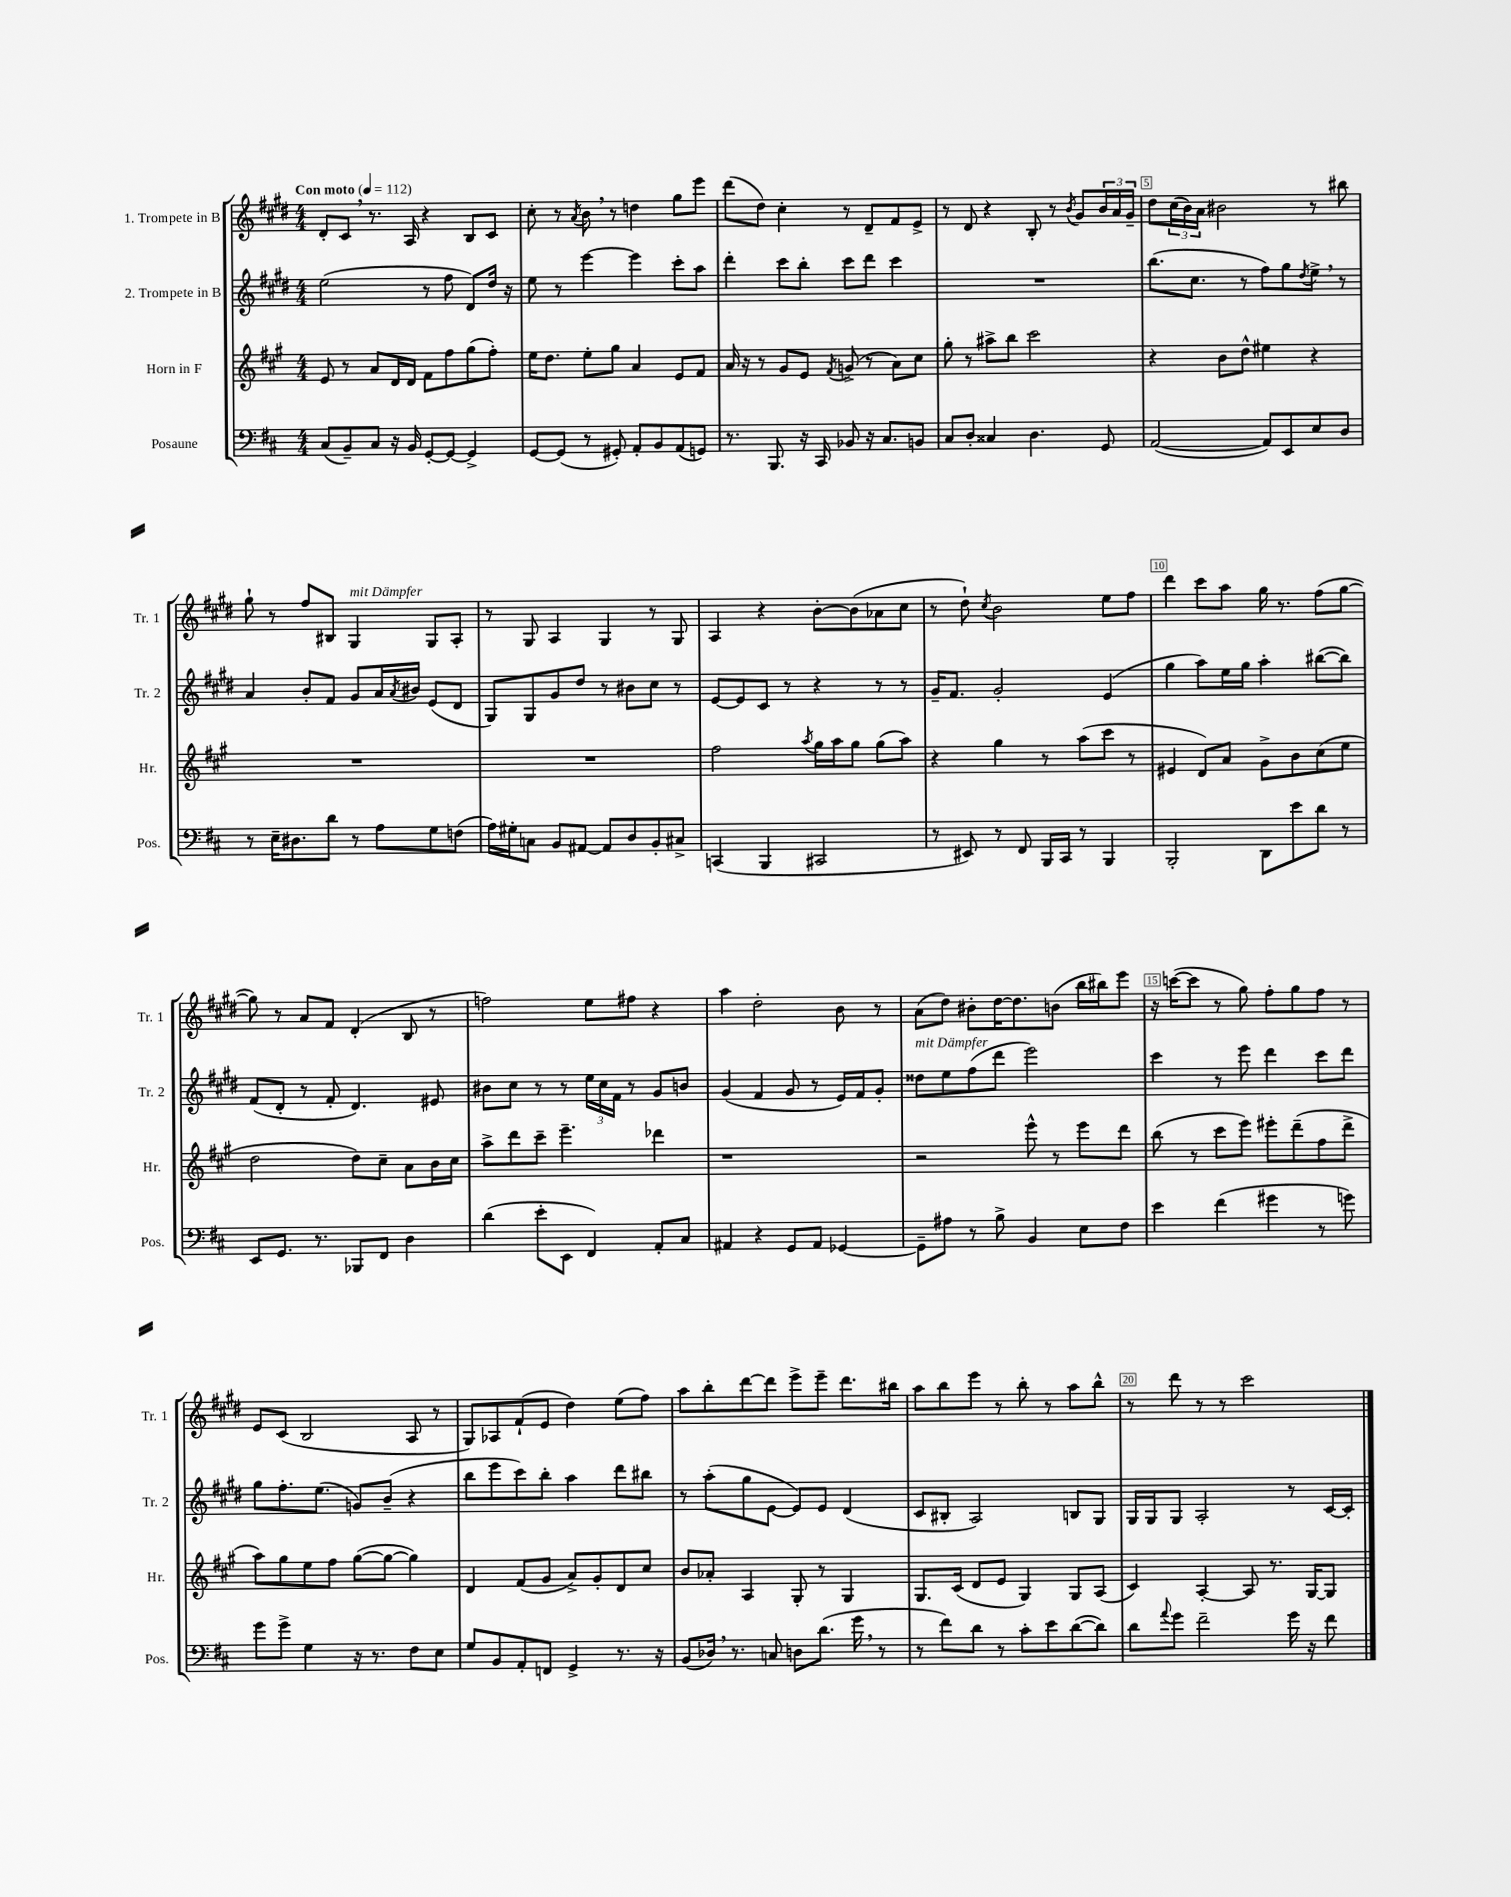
<<
\new StaffGroup <<
\new Staff = "s0" \with { instrumentName = "1. Trompete in B" shortInstrumentName = "Tr. 1" } {
    \clef treble \key e \major \numericTimeSignature \time 4/4 \tempo "Con moto" 4 = 112
    dis'8-. cis'8 \breathe r8. a16 r4 b8 cis'8 |
    cis''8-. r8 \acciaccatura { a'8 } b'8 \breathe r8 d''4 gis''8 e'''8 |
    dis'''8( dis''8) cis''4-. r8 dis'8-- fis'8 e'8-> |
    r8 dis'8 r4 b8-. r8 \acciaccatura { b'8 } gis'8 \tuplet 3/2 { b'16 a'16 gis'16-- } |
    dis''8 \tuplet 3/2 { cis''16( b'16) a'16 } bis'2 r8 bis''8 |
    gis''8-! r8 fis''8 bis8 gis4^\markup { \italic "mit Dämpfer" } gis8 a8-. |
    r8 gis8 a4 gis4 r8 gis8 |
    a4 r4 b'8~-. b'8( aes'8 cis''8 |
    r8 dis''8-!) \acciaccatura { cis''8 } b'2 e''8 fis''8 |
    dis'''4 cis'''8 a''8 gis''16 r8. fis''8( gis''8~ |
    gis''8) r8 a'8 fis'8 dis'4-.( b8 r8 |
    f''2) e''8 fis''8 r4 |
    a''4 dis''2-. b'8 r8 |
    a'8( dis''8) bis'8-. dis''16~ dis''8. b'8( b''16 bis''16) e'''8 |
    r16 c'''16~( c'''8 r8 gis''8) fis''8-. gis''8 fis''8 r8 |
    e'8 cis'8( b2 a8 r8 |
    gis8) aes8 fis'8-!( e'8 dis''4) e''8( fis''8) |
    a''8 b''8-. dis'''8~ dis'''8 e'''8-> e'''8-- dis'''8. bis''16 |
    a''8 b''8 e'''8 r8 b''8-. r8 a''8 b''8-^ |
    r8 dis'''8 r8 r8 cis'''2 \bar "|." |
}
\new Staff = "s1" \with { instrumentName = "2. Trompete in B" shortInstrumentName = "Tr. 2" } {
    \clef treble \key e \major \numericTimeSignature \time 4/4
    e''2( r8 fis''8 dis'8) dis''16 r16 |
    e''8 r8 e'''4~ e'''4 cis'''8-. a''8 |
    dis'''4-. cis'''8 b''8-. cis'''8 dis'''8 cis'''4 |
    R1 |
    b''8.( cis''8. r8 fis''8) gis''8 \acciaccatura { dis''8 } e''8-> \breathe r8 |
    a'4 b'8-. fis'8 gis'8 a'16 \acciaccatura { a'8 } bis'16 e'8( dis'8 |
    gis8) gis8 gis'8 dis''8 r8 bis'8 cis''8 r8 |
    e'8~ e'8 cis'8 r8 r4 r8 r8 |
    gis'16-- fis'8. gis'2-. e'4( |
    gis''4 a''8) e''16 gis''16 a''4-. bis''8~( bis''8) |
    fis'8( dis'8-. r8 fis'8-. dis'4.) eis'8 |
    bis'8 cis''8 r8 r8 \tuplet 3/2 { e''16 cis''16 fis'16 } r8 gis'8 b'8 |
    gis'4( fis'4 gis'8 r8 e'16) fis'16 gis'8-. |
    disis''8^\markup { \italic "mit Dämpfer" } e''8 fis''8( dis'''8 e'''2) |
    cis'''4 r8 e'''8 dis'''4 cis'''8 dis'''8 |
    gis''8 fis''8.-. e''8.( g'8) b'8--( r4 |
    b''8 e'''8 cis'''8) b''8-. a''4 dis'''8 bis''8 |
    r8 a''8-.( gis''8 e'8~ e'8) e'8 dis'4( |
    cis'8 bis8-. a2) b8 gis8 |
    gis16 gis16 gis8 a2-. r8 cis'16~ cis'16-. \bar "|." |
}
\new Staff = "s2" \with { instrumentName = "Horn in F" shortInstrumentName = "Hr." } {
    \clef treble \key a \major \numericTimeSignature \time 4/4
    e'8 r8 a'8 d'16 d'16 fis'8 fis''8 gis''8( fis''8-.) |
    e''16 d''8. e''8-. gis''8 a'4 e'8 fis'8 |
    a'16 r16 r8 gis'8 e'8 \acciaccatura { fis'8 } g'8->( r8 a'8) cis''8 |
    gis''8-. r8 ais''8-> b''8 cis'''2 |
    r4 b'8 d''8-^ eis''4 r4 |
    R1 |
    R1 |
    fis''2 \acciaccatura { a''8 } gis''16 a''16 gis''8 gis''8( a''8) |
    r4 gis''4 r8 a''8( cis'''8 r8 |
    eis'4 d'8) a'8 gis'8-> b'8 cis''8( e''8 |
    d''2 d''8) cis''8-- a'8 b'16 cis''16 |
    a''8-> d'''8 cis'''8-- e'''4.-- des'''4 |
    r1 |
    r2 e'''8-^ r8 e'''8 d'''8 |
    b''8( r8 cis'''8 e'''8) eis'''8-. d'''8--( fis''8 d'''8-> |
    a''8) gis''8 e''8 fis''8 gis''8~( gis''8~ gis''4) |
    d'4 fis'8( gis'8 a'8->) gis'8-. d'8 cis''8 |
    b'8 aes'8-. a4 gis8-. r8 gis4 |
    gis8. cis'16( d'8 e'8 gis4) gis8 a8( |
    cis'4) a4~-. a8 r8. gis16~ gis8 \bar "|." |
}
\new Staff = "s3" \with { instrumentName = "Posaune" shortInstrumentName = "Pos." } {
    \clef bass \key d \major \numericTimeSignature \time 4/4
    cis8( b,8--) cis8 r16 b,16 g,8~-. g,8~ g,4-> |
    g,8~ g,8( r8 gis,8-.) a,8-. b,8 a,8( g,8) |
    r8. b,,8. r16 cis,16 bes,8 r16 cis8. b,8 |
    cis8 d8-. cisis4 d4. g,8 |
    a,2~( a,8) e,8 e8 d8 |
    r8 e16-- dis8. d'8 r8 a8 g8 f8( |
    a16) gis16-. c8 b,8 ais,8~ ais,8 d8 b,8-. cis8-> |
    c,4( b,,4 cis,2 |
    r8 eis,8) r8 fis,8 b,,16 cis,16 r8 b,,4 |
    b,,2-. d,8 e'8 d'8 r8 |
    e,8 g,8. r8. bes,,8 fis,8 d4 |
    d'4( e'8-. e,8 fis,4) a,8-. cis8 |
    ais,4 r4 g,8 ais,8 ges,4~ |
    ges,8-- ais8 r8 b8-> b,4 e8 fis8 |
    e'4 fis'4( gis'4 r8 g'8) |
    g'8 g'8-> g4 r16 r8. fis8 e8 |
    g8 b,8 a,8-. f,8 g,4-> r8. r16 |
    b,8( des16) \breathe r8. c8 d8 d'8.( g'16 \breathe r8 |
    r8 fis'8) d'8 r8 cis'8-. e'8 d'8~( d'8) |
    d'8 \appoggiatura { a'8 } g'8 fis'2-- g'16 r16 fis'8 \bar "|." |
}
>>
>>
\layout { \context { \Score \override BarNumber.break-visibility = ##(#f #t #t) barNumberVisibility = #(every-nth-bar-number-visible 5) \override BarNumber.stencil = #(make-stencil-boxer 0.1 0.3 ly:text-interface::print) } }
